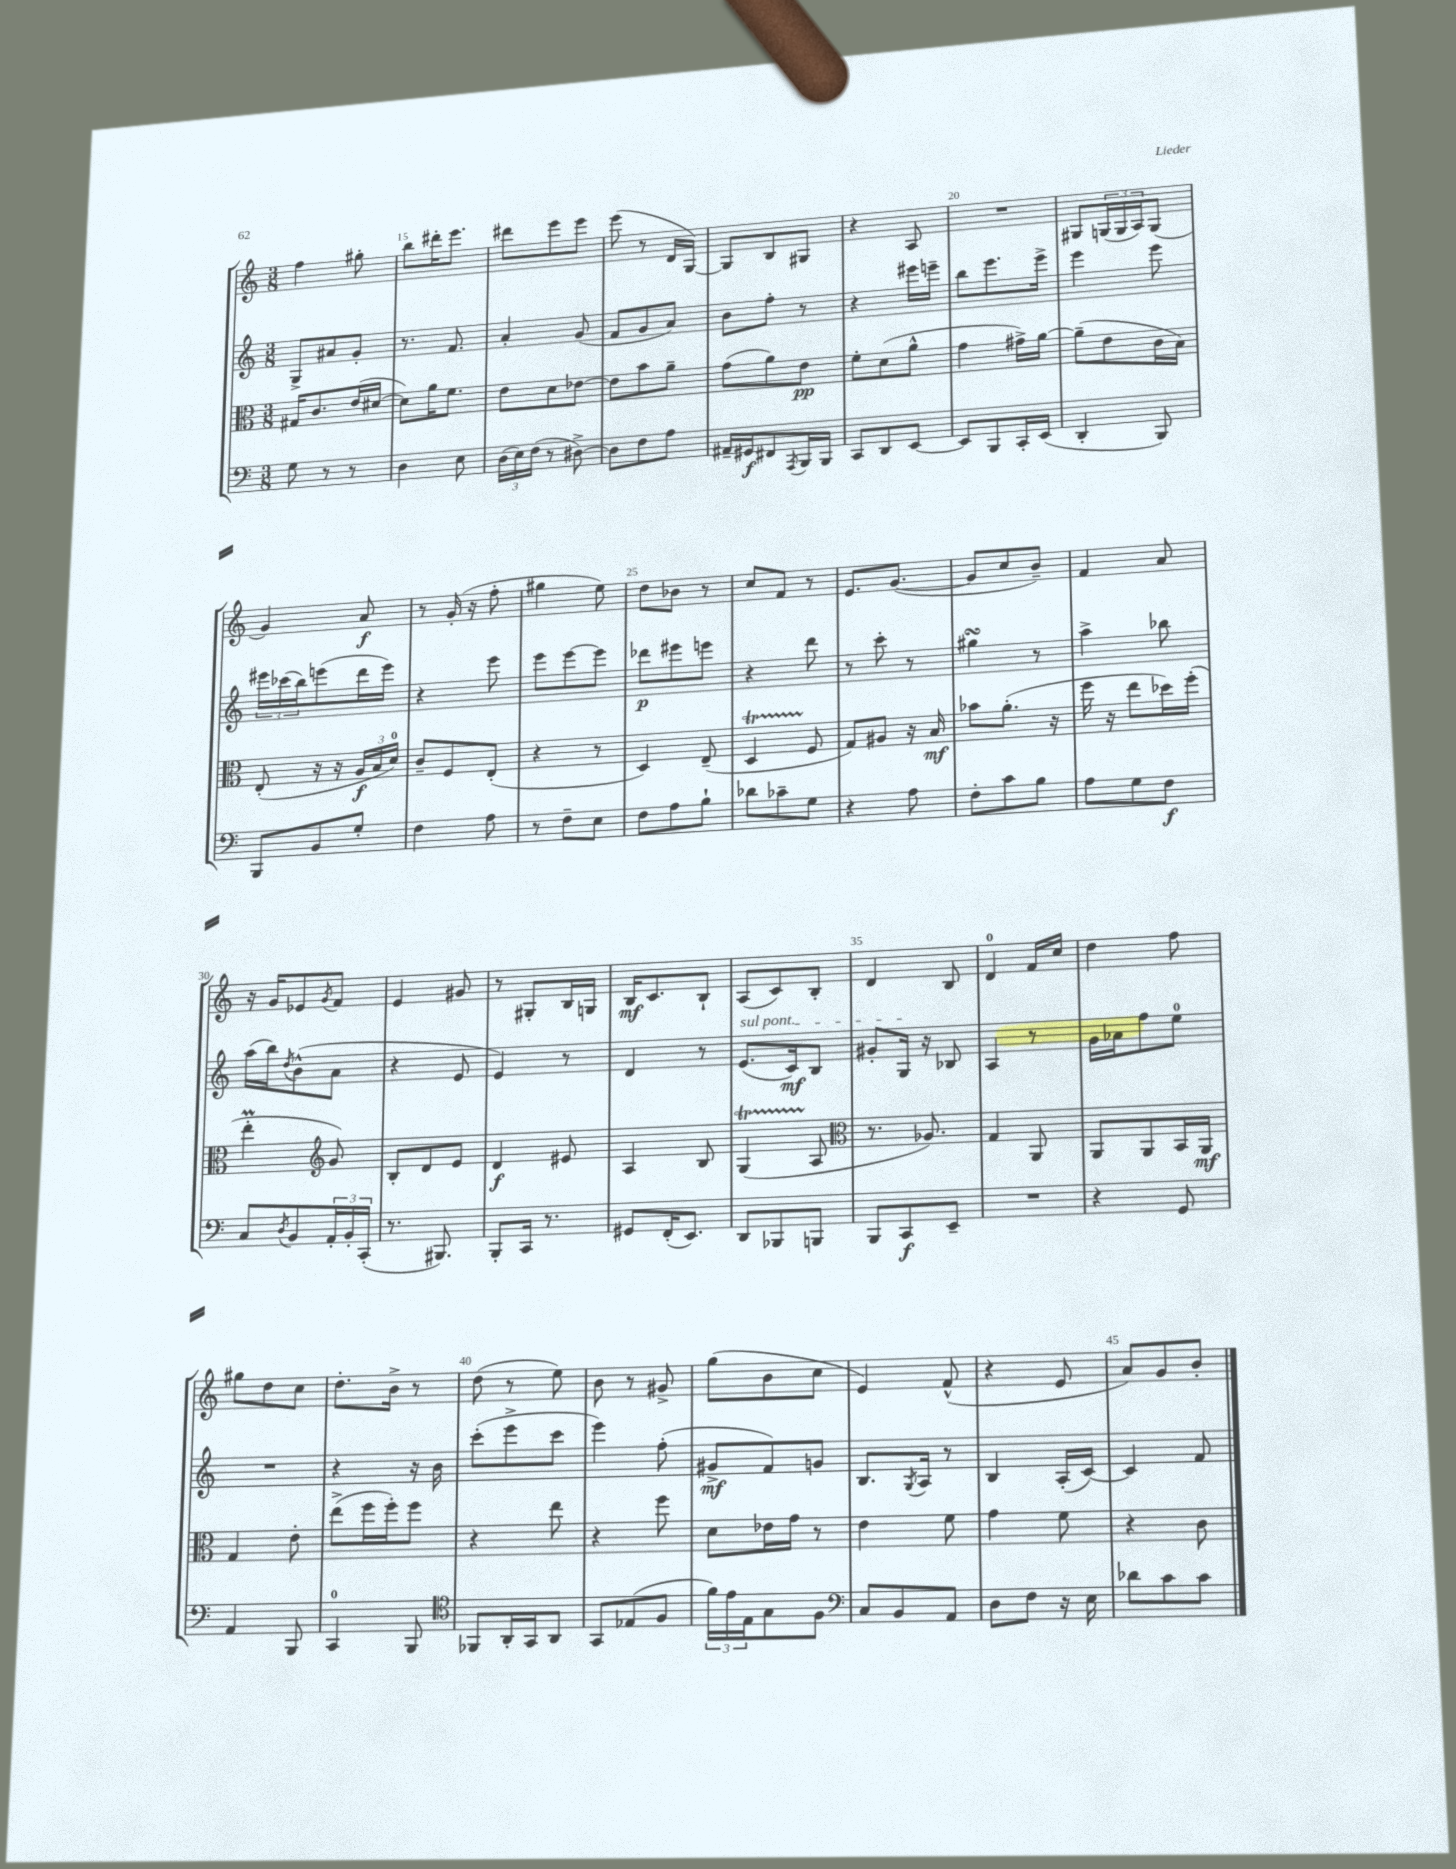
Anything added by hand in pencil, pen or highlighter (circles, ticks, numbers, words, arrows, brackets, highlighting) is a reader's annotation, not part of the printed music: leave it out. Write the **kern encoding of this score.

**kern	**dynam	**kern	**dynam	**kern	**dynam	**kern	**dynam
*part4	*part4	*part3	*part3	*part2	*part2	*part1	*part1
*staff4	*staff4	*staff3	*staff3	*staff2	*staff2	*staff1	*staff1
*clefF4	*	*clefC3	*	*clefG2	*	*clefG2	*
*k[]	*	*k[]	*	*k[]	*	*k[]	*
*M3/8	*	*M3/8	*	*M3/8	*	*M3/8	*
=14	=14	=14	=14	=14	=14	=14	=14
8G\	.	16G#X/KL	.	8G^/L	.	4ff\	.
.	.	8.c/	.	.	.	.	.
8r	.	.	.	8a#X/	.	.	.
8r	.	(16e/L	.	8g'/J	.	8gg#X'\	.
.	.	[16d#X/JJ	.	.	.	.	.
=15	=15	=15	=15	=15	=15	=15	=15
4D\	.	8d#\L])	.	8.r	.	8bb\L	.
.	.	16a\K	.	.	.	16ddd#X'\K	.
.	.	8.f\J	.	8.f/	.	8.eee\J	.
8E\	.	.	.	.	.	.	.
=16	=16	=16	=16	=16	=16	=16	=16
(24D\LL	.	8e\L	.	4a'/	.	8ddd#X\L	.
24E\)	.	.	.	.	.	.	.
(24F\JJ	.	.	.	.	.	.	.
8r	.	8d\	.	.	.	8eee\	.
[8D#X^\)	.	[8e-X\J	.	(8g/	.	8eee\J	.
=17	=17	=17	=17	=17	=17	=17	=17
8D#\L]	.	8e-\L]	.	8f/L	.	(8eee\	.
8F\	.	8b\	.	8g/	.	8r	.
8A\J	.	8a~\J	.	8a/J)	.	16d/LL	.
.	.	.	.	.	.	[16G/JJ)	.
=18	=18	=18	=18	=18	=18	=18	=18
16AA#X~/LL	.	(8g\L	.	8b\L	.	8G/L]	.
16GG#X/J	f	.	.	.	.	.	.
8FF#X/	.	8a\)	.	8ff'\J	.	8B/	.
8qAAA/	.	.	.	.	.	.	.
16BBB/L	.	8e\J	pp	8r	.	8G#X/J	.
16BBB/JJ	.	.	.	.	.	.	.
=19	=19	=19	=19	=19	=19	=19	=19
8CC/L	.	8f'\L	.	4r	.	4r	.
8DD/	.	(8d\	.	.	.	.	.
[8EE/J	.	8a^^\J	.	16eee#X\LL	.	8A/	.
.	.	.	.	16eeen~\JJ	.	.	.
=20	=20	=20	=20	=20	=20	=20	=20
8EE/L]	.	4g\	.	8bb\L	.	4.r	.
8BBB/	.	.	.	8.eee\	.	.	.
16CC'/L	.	16g#X^\LL)	.	.	.	.	.
(16EE/JJ	.	[16a\JJ	.	16eee^\Jk	.	.	.
=21	=21	=21	=21	=21	=21	=21	=21
4DD'/	.	(8a~\L]	.	4eee\	.	8G#X/L	.
.	.	8e\	.	.	.	(24Gn/L	.
.	.	.	.	.	.	24G/	.
.	.	.	.	.	.	24A/J)	.
8BBB/)	.	16c\L	.	8eee\	.	(8G/J	.
.	.	16B\JJ)	.	.	.	.	.
!!LO:LB:g=z
=22	=22	=22	=22	=22	=22	=22	=22
8BBB/L	.	(8E'/	.	24eee#X\LL	.	4g/)	.
.	.	.	.	(24ccc-X\	.	.	.
.	.	.	.	24bb\J)	.	.	.
8BB/	.	16r	.	(8eeen\	.	.	.
.	.	16r	.	.	.	.	.
8G'/J	.	24A/LL	f	16ddd\L	.	8a/	f
.	.	24B/	.	.	.	.	.
.	.	.	.	16eee\JJ)	.	.	.
.	.	24d/JJ)	.	.	.	.	.
=23	=23	=23	=23	=23	=23	=23	=23
4F\	.	8c~/L	.	4r	.	8r	.
.	.	8F/	.	.	.	(16g'/	.
.	.	.	.	.	.	16r	.
8A\	.	(8E'/J	.	8eee\	.	8ff'\	.
=24	=24	=24	=24	=24	=24	=24	=24
8r	.	4r	.	8eee\L	.	4gg#X\	.
8F~\L	.	.	.	[8eee\	.	.	.
8E\J	.	8r	.	8eee\J]	.	8ee\)	.
=25	=25	=25	=25	=25	=25	=25	=25
8F\L	.	4D/)	.	8ddd-X\L	p	8dd\L	.
8A\	.	.	.	8eee#X\	.	8b-X\J	.
8B`\J	.	(8E~/	.	8eeen\J	.	8r	.
=26	=26	=26	=26	=26	=26	=26	=26
8d-X\L	.	4DT/	.	4r	.	8cc/L	.
8c-X~\	.	.	.	.	.	8f/J	.
8G\J	.	8F/	.	8ddd\	.	8r	.
=27	=27	=27	=27	=27	=27	=27	=27
4r	.	8G/L)	.	8r	.	8.e/L	.
.	.	8A#X/J	.	8ccc'\	.	.	.
.	.	.	.	.	.	([8.g/J	.
8A\	.	16r	.	8r	.	.	.
.	.	16B/	mf	.	.	.	.
=28	=28	=28	=28	=28	=28	=28	=28
8F'\L	.	8b-X\L	.	4gg#XsSsS\	.	8g/L]	.
8c\	.	(8.a'\J	.	.	.	8cc/	.
8B\J	.	.	.	8r	.	8b~/J)	.
.	.	16r	.	.	.	.	.
=29	=29	=29	=29	=29	=29	=29	=29
8A\L	.	16ff\	.	4aa^\	.	4f/	.
.	.	16r	.	.	.	.	.
8G\	.	8ee\L	.	.	.	.	.
8F\J	f	16dd-X\L)	.	8bb-X\	.	8a/	.
.	.	(16ff'\JJ	.	.	.	.	.
!!LO:LB:g=z
=30	=30	=30	=30	=30	=30	=30	=30
8C/L	.	4eem'\	.	(16aa\LL	.	16r	.
.	.	.	.	16bb\J)	.	16g/KL	.
8qD/	.	.	.	8qdd/	.	.	.
8BB/	.	.	.	(8b^^\	.	8e-X/	.
*	*	*clefG2	*	*	*	*	*
.	.	.	.	.	.	8qg/	.
24AA'/L	.	8g/)	.	8a\J	.	8f/J	.
24BB'/	.	.	.	.	.	.	.
(24CC'/JJ	.	.	.	.	.	.	.
=31	=31	=31	=31	=31	=31	=31	=31
8.r	.	8B'/L	.	4r	.	4e/	.
.	.	8d/	.	.	.	.	.
8.BBB#X/)	.	.	.	.	.	.	.
.	.	8e/J	.	8e/	.	8g#X/	.
=32	=32	=32	=32	=32	=32	=32	=32
8BBB'/L	.	4d/	f	4e/)	.	8r	.
16CC/Jk	.	.	.	.	.	8G#X'/L	.
8.r	.	.	.	.	.	.	.
.	.	8e#X/	.	8r	.	16B/L	.
.	.	.	.	.	.	16Gn/JJ	.
=33	=33	=33	=33	=33	=33	=33	=33
8GG#X/L	.	4A/	.	4d/	.	16B/KL	mf
.	.	.	.	.	.	8.c/	.
(16FF'/K	.	.	.	.	.	.	.
8.EE/J)	.	.	.	.	.	.	.
.	.	8B/	.	8r	.	8B`/J	.
=34	=34	=34	=34	=34	=34	=34	=34
!	!	!	!	!LO:TX:a:i:t=sul pont.	!	!	!
8DD/L	.	(4GT/	.	(8.e/L	.	(8A/L	.
8BBB-X/	.	.	.	.	.	8c/)	.
.	.	.	.	16c/k)	mf	.	.
8BBBn/J	.	8A/	.	8B/J	.	8B'/J	.
=35	=35	=35	=35	=35	=35	=35	=35
*	*	*clefC3	*	*	*	*	*
8BBB/L	.	8.r	.	8g#X'/L	.	4d/	.
8CC/	f	.	.	16G/Jk	.	.	.
.	.	8.A-X/)	.	16r	.	.	.
8EE~/J	.	.	.	8B-X/	.	8B/	.
=36	=36	=36	=36	=36	=36	=36	=36
4.r	.	4G/	.	4A/	.	4d/	.
.	.	8AA/	.	8r	.	16f/LL	.
.	.	.	.	.	.	16cc/JJ	.
=37	=37	=37	=37	=37	=37	=37	=37
4r	.	8AA/L	.	16g\LL	.	4dd\	.
.	.	.	.	16a-X\J	.	.	.
.	.	8AA/	.	8ff\	.	.	.
8GG/	.	16BB/L	.	8ee\J	.	8ff\	.
.	.	16AA/JJ	mf	.	.	.	.
!!LO:LB:g=z
=38	=38	=38	=38	=38	=38	=38	=38
4AA/	.	4G/	.	4.r	.	8gg#X\L	.
.	.	.	.	.	.	8dd\	.
8BBB/	.	8e'\	.	.	.	8cc\J	.
=39	=39	=39	=39	=39	=39	=39	=39
4CC/	.	(8ee^\L	.	4r	.	8.dd'\L	.
.	.	16ff\L	.	.	.	.	.
.	.	16ff'\J)	.	.	.	16b^\Jk	.
8BBB/	.	8ff\J	.	16r	.	8r	.
.	.	.	.	16b\	.	.	.
=40	=40	=40	=40	=40	=40	=40	=40
*clefC4	*	*	*	*	*	*	*
8FF-X/L	.	4r	.	(8ccc'\L	.	(8dd\	.
16AA'/L	.	.	.	8eee^\	.	8r	.
16GG/J	.	.	.	.	.	.	.
8AA/J	.	8ee\	.	8ccc\J	.	8ee\)	.
=41	=41	=41	=41	=41	=41	=41	=41
8GG/L	.	4r	.	4eee\)	.	8b\	.
(8E-X/	.	.	.	.	.	8r	.
8F/J	.	8ff\	.	(8ff'\	.	8g#X^/	.
=42	=42	=42	=42	=42	=42	=42	=42
24f\LL)	.	8d\L	.	8g#X^/L	mf	(8gg\L	.
24e\	.	.	.	.	.	.	.
24E\J	.	.	.	.	.	.	.
8G\	.	16e-X\L	.	8f/)	.	8b\	.
.	.	16g\JJ	.	.	.	.	.
8F\J	.	8r	.	8gn/J	.	8cc\J	.
=43	=43	=43	=43	=43	=43	=43	=43
*clefF4	*	*	*	*	*	*	*
8C/L	.	4e\	.	8.B/L	.	4e/)	.
8BB/	.	.	.	.	.	.	.
.	.	.	.	8qG/	.	.	.
.	.	.	.	16A/Jk	.	.	.
8AA/J	.	8f\	.	8r	.	(8f^^/	.
=44	=44	=44	=44	=44	=44	=44	=44
8D\L	.	4g\	.	4B/	.	4r	.
8F\J	.	.	.	.	.	.	.
16r	.	8f\	.	(16A'/LL	.	8e/	.
16E\	.	.	.	[16c/JJ)	.	.	.
=45	=45	=45	=45	=45	=45	=45	=45
8d-X\L	.	4r	.	4c/]	.	8a/L)	.
8c\	.	.	.	.	.	8g/	.
8c\J	.	8c\	.	8f/	.	8b'/J	.
==	==	==	==	==	==	==	==
*-	*-	*-	*-	*-	*-	*-	*-
